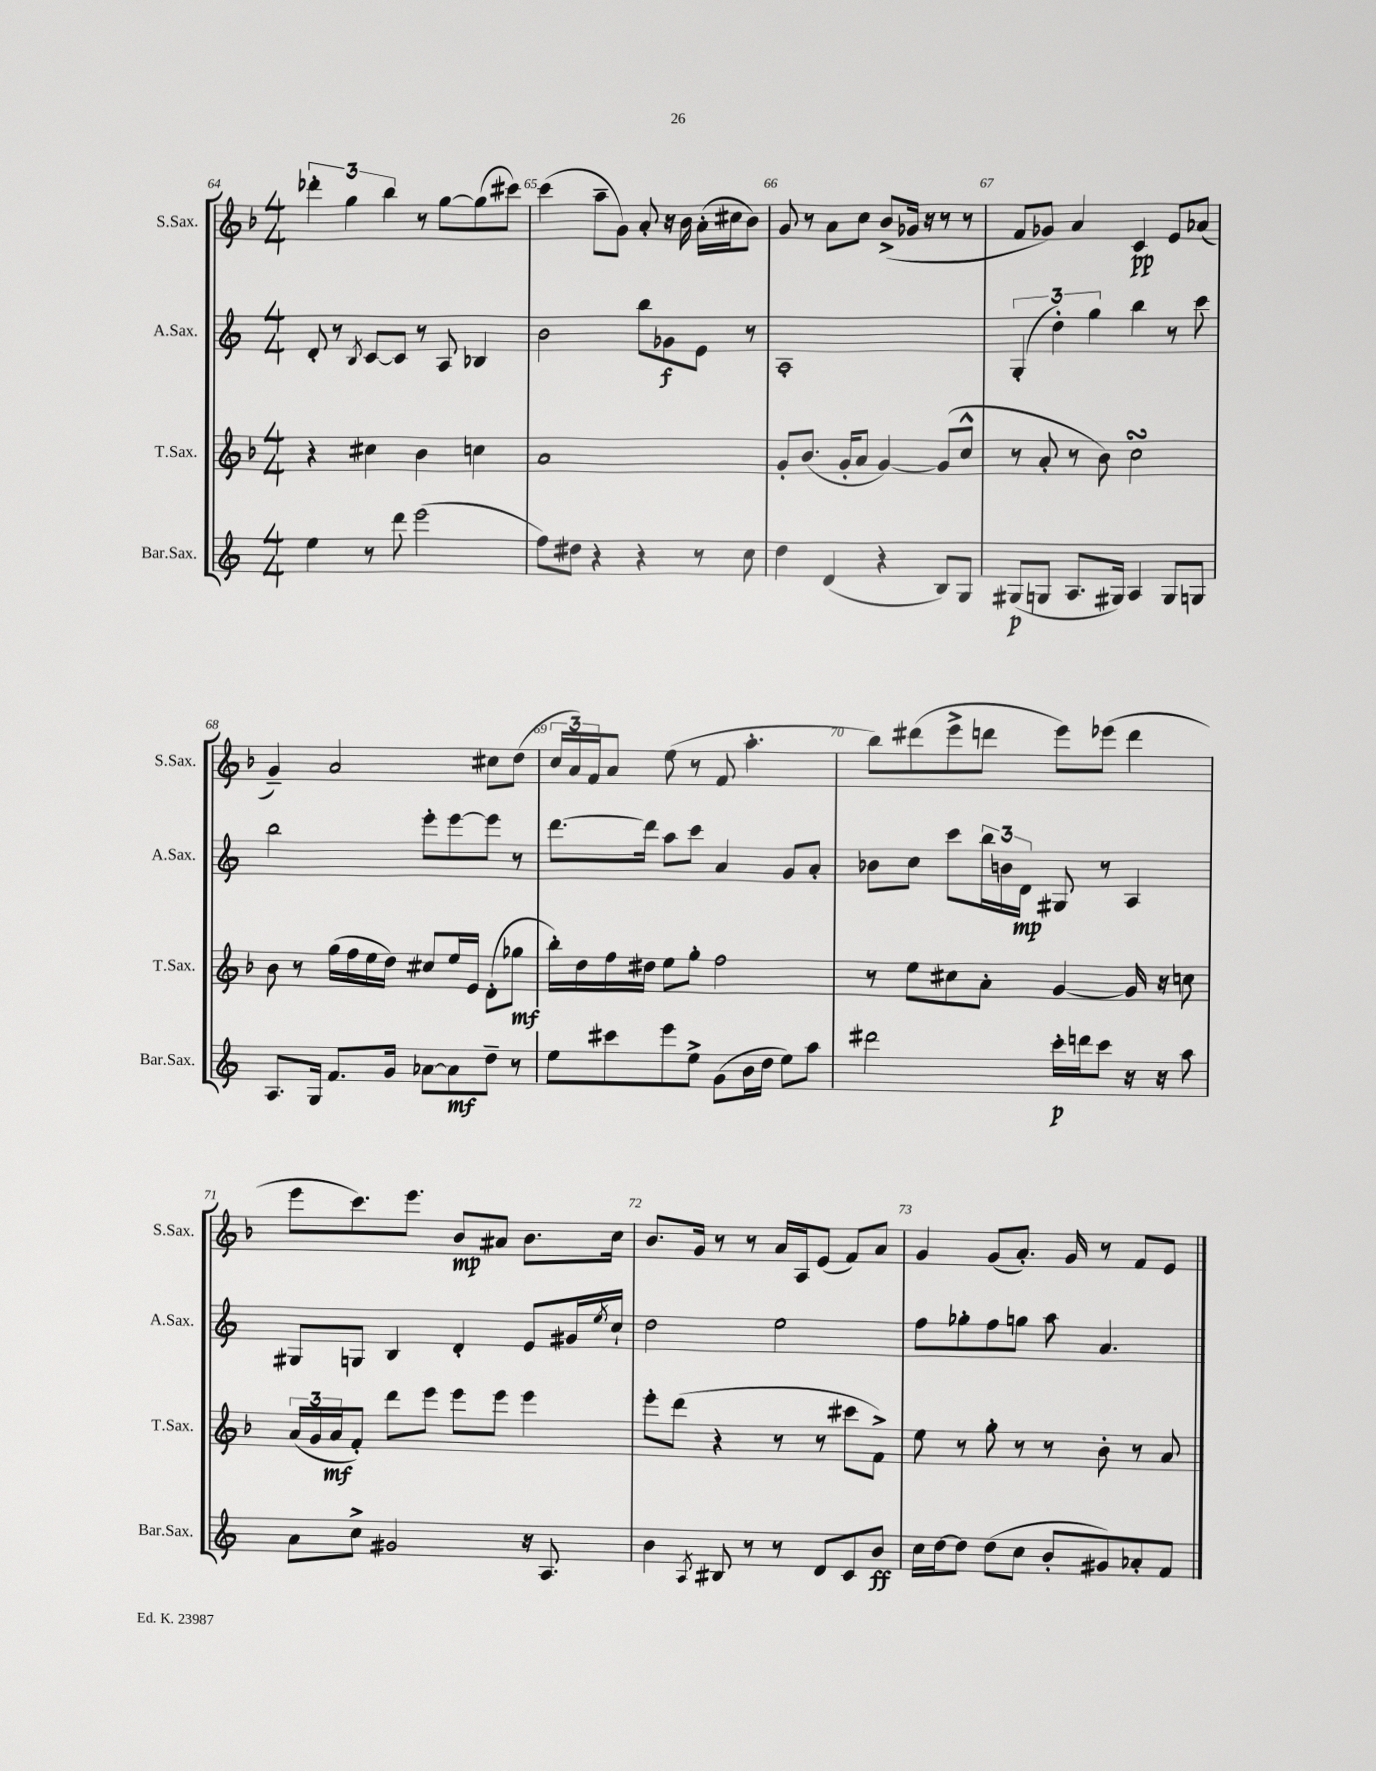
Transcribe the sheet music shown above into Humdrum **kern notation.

**kern	**kern	**kern	**kern
*staff4	*staff3	*staff2	*staff1
*clefG2	*clefG2	*clefG2	*clefG2
*k[]	*k[b-]	*k[]	*k[b-]
*M4/4	*M4/4	*M4/4	*M4/4
4ee	4r	8d'	6ddd-'
.	.	8r	.
.	.	.	6gg
.	.	8qB	.
8r	4cc#	[8c	.
.	.	.	6bb-
8ddd	.	8c]	.
(2eee	4b-	8r	8r
.	.	8A	[8gg
.	4cc	4B-	(8gg]
.	.	.	8ccc#)
=	=	=	=
8ff)	1a	2b	(4ccc
8dd#	.	.	.
4r	.	.	8aa~
.	.	.	8g)
4r	.	8bb	8a'
.	.	8g-	16r
.	.	.	16b-
8r	.	8e	(16a'
.	.	.	16cc#
8cc	.	8r	8b-)
=	=	=	=
4dd	8g'	1A'	8g
.	(8.b-	.	8r
(4d	.	.	8a
.	16g'	.	.
.	8a	.	8cc
4r	[4g)	.	(8b-^
.	.	.	16g-
.	.	.	16r
8B)	(8g]	.	8r
8G	8cc^^	.	8r
=	=	=	=
(8G#	8r	(6G'	8f
8G	8a'	.	8g-)
.	.	6dd')	.
8.A	8r	.	4a
.	.	6gg	.
.	8b-)	.	.
16G#)	.	.	.
4A	2cc	4bb	4c
8G#	.	8r	8e
8G	.	8ccc	(8a-
=	=	=	=
8.A	8b-	2bb	4g~)
.	8r	.	.
16G	.	.	.
8.f	(16gg	.	2a
.	16ff	.	.
.	16ee	.	.
16g	16dd)	.	.
[8a-	8cc#	8eee'	.
8a-]	16ee	[8eee	.
.	16e	.	.
8dd~	(8d'	8eee]	8cc#
8r	8gg-	8r	(8dd
=	=	=	=
8ee	16bb-')	[8.ddd	24cc
.	.	.	24a)
.	16dd	.	.
.	.	.	24f
8ccc#	16ff	.	8a
.	16dd#	16ddd]	.
8eee	8ee	8aa	(8ee
8ee^	8gg'	8ccc	8r
(8g	2ff	4a	8f
16b	.	.	4.aa'
16dd	.	.	.
8ee)	.	8g	.
8aa	.	8a'	.
=	=	=	=
2ddd#	8r	8b-	8bb-)
.	8ee	8cc	(8ddd#
.	8cc#	8ccc	8eee^
.	8a'	24bb	8ddd
.	.	24b	.
.	.	24d	.
16ccc'	[4g	8G#	8eee)
16ddd	.	.	.
8ccc	.	8r	(8eee-
16r	16g]	4A	4ddd
16r	16r	.	.
8aa	8cc	.	.
=	=	=	=
8a	(24a	8G#	8eee
.	24g	.	.
.	24a	.	.
8cc^	8f')	8G	8.ccc)
2g#	8ddd	4B	.
.	.	.	8.eee
.	8eee	.	.
.	8eee	4d'	8b-
.	8eee	.	8a#
16r	4eee	8e	8.b-
8.A	.	.	.
.	.	16g#	.
.	.	8qee	.
.	.	16cc`	16cc
=	=	=	=
4b	8eee'	2dd	8.b-
.	(8ddd	.	.
.	.	.	16g
8qA	.	.	.
8B#	4r	.	8r
8r	.	.	8r
8r	8r	2ee	16a
.	.	.	16A
8d	8r	.	(8e
8c	8ccc#	.	8f)
8b	8f^)	.	8a
=	=	=	=
16cc	8ee	8ff	4g
[16dd	.	.	.
8dd]	8r	8gg-'	.
(8dd	8gg'	8ff	(8g
8cc	8r	8gg	8.a')
8b'	8r	8aa	.
.	.	.	16g
8g#)	8b-'	4.a	8r
8a-'	8r	.	8f
8f	8a	.	8e
==	==	==	==
*-	*-	*-	*-
